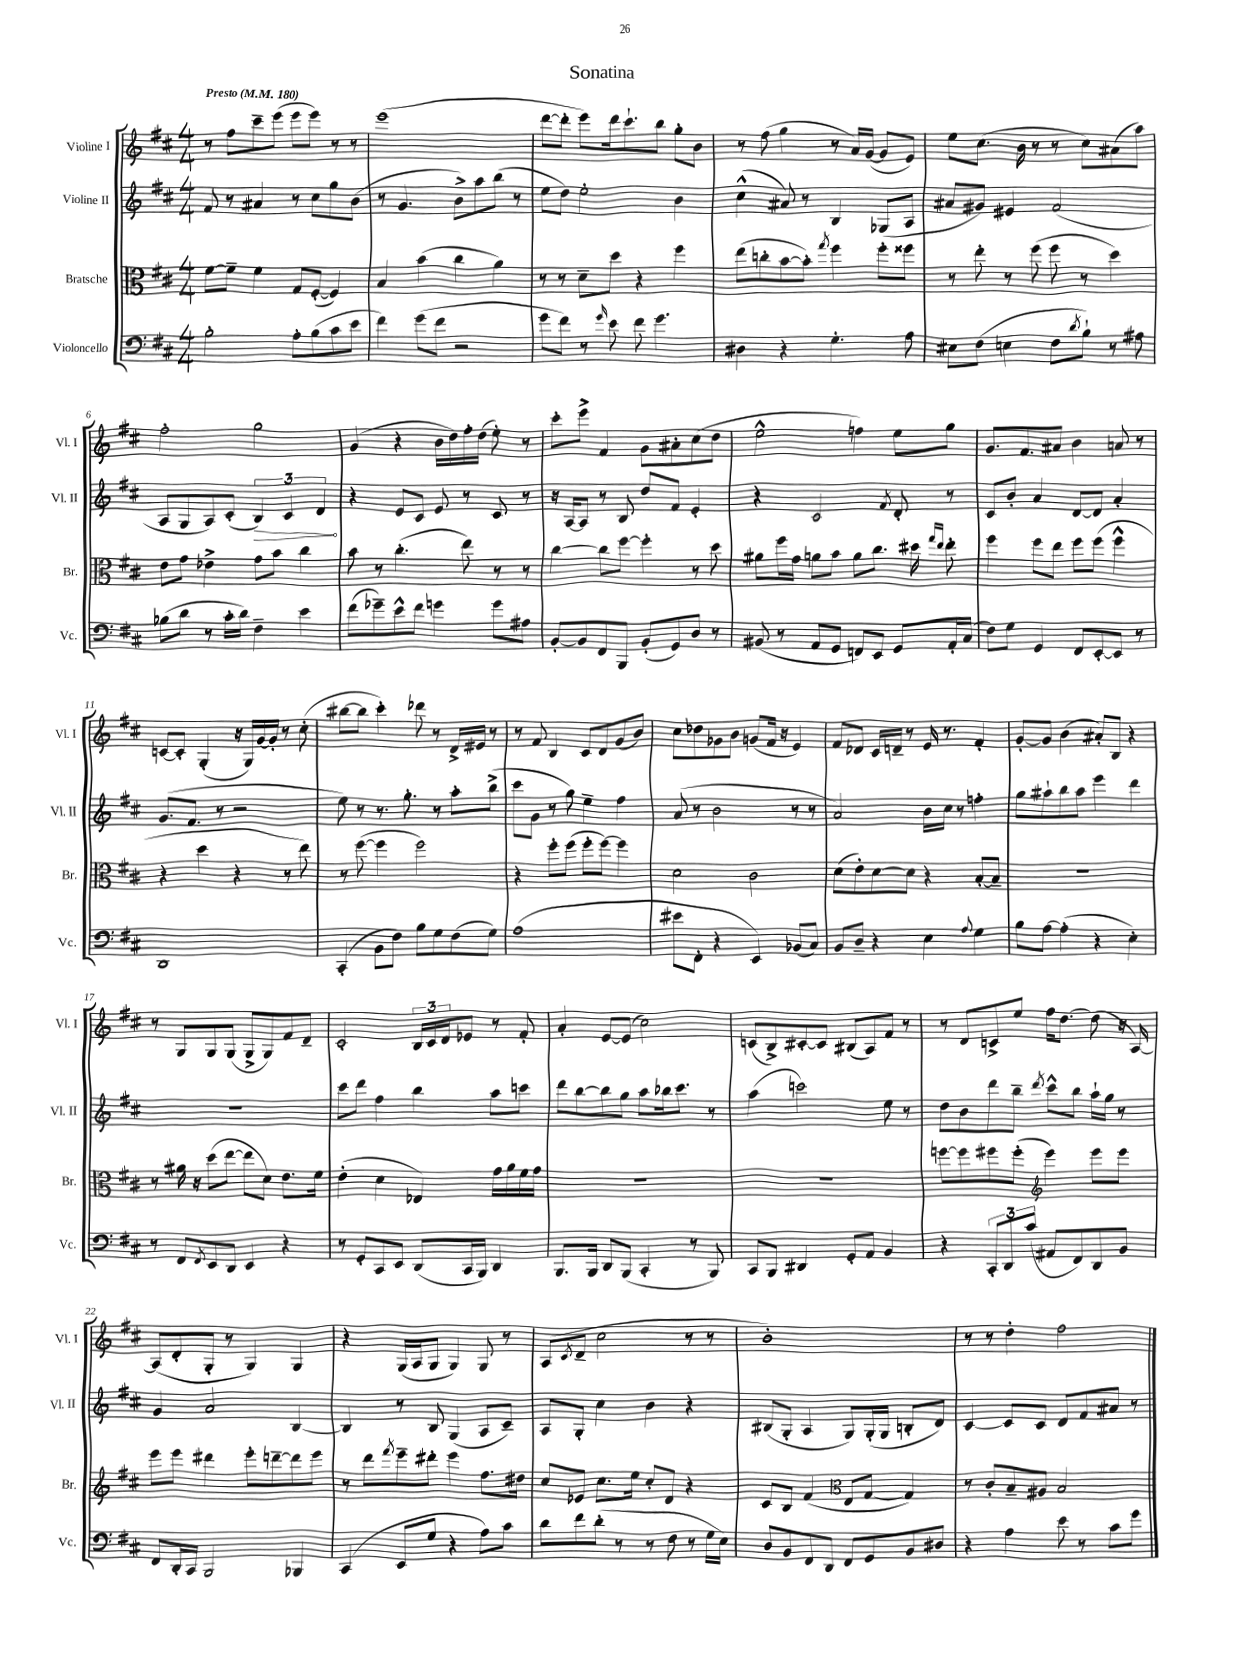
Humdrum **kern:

**kern	**kern	**kern	**kern
*staff4	*staff3	*staff2	*staff1
*clefF4	*clefC3	*clefG2	*clefG2
*k[f#c#]	*k[f#c#]	*k[f#c#]	*k[f#c#]
*M4/4	*M4/4	*M4/4	*M4/4
*MM180	*MM180	*MM180	*MM180
2B'	[8f#	8f#	8r
.	8f#~]	8r	8ff#
.	4f#	4a#	8ccc#~
.	.	.	(8eee
8A'	8G	8r	8eee
(8B	([8F#'	8cc#	8eee)
8c#	4F#])	8gg	8r
8e	.	(8b	8r
=	=	=	=
4f#)	4B	8r	(1eee
.	.	4.g	.
(8g	(4b	.	.
8f#	.	.	.
2r	4cc#	8b^)	.
.	.	8aa	.
.	4a)	(8bb	.
.	.	8r	.
=	=	=	=
8g	8r	8ee	[8ddd
8f#)	8r	8dd)	8ddd']
8r	8d~	2ee'	8eee)
16qqg	.	.	.
8e	8dd	.	16ddd
.	.	.	8.ccc#`
8f#	4r	.	.
4.g	.	.	8bb
.	4ff#	4b	8gg'
.	.	.	8b
=	=	=	=
4D#	(8ee	(4cc#^^	8r
.	8cc'	.	(8ff#
4r	[8b	8a#)	4gg
.	8b'])	8r	.
.	8qgg	.	.
4.G'	4ff#	4B	8r
.	.	.	16a)
.	.	.	([16g
.	8ff#'	(8G-	8g]
8A	8ff##	8A	8e)
=	=	=	=
8E#	8r	8a#	8ee
(8F#	8ee'	8g#)	(8.cc#
4E	8r	4e#	.
.	.	.	16b
.	(8ff#	.	8r
8F#	8ff#	(2f#	8r
8qd	.	.	.
8B`)	8r	.	8cc#)
8r	4dd)	.	(8a#
8A#	.	.	8aa)
=	=	=	=
(8B-	8e	8A	2ff#'
8d	8g	8G	.
8r	4e-^	8A)	.
16c#'	.	(8c#'	.
16d)	.	.	.
4F#~	8g	6B)	2gg
.	8b	.	.
.	.	6c#	.
4e	4cc#	.	.
.	.	6d	.
=	=	=	=
(8f#	8b	4r	(4g
8g-~)	8r	.	.
8e^^	(4.cc#'	8e	4r
8f#	.	8c#	.
4g	.	8e	16b
.	.	.	16dd)
.	8ee)	8r	16ff#'
.	.	.	(16dd
8g	8r	8c#	8ee')
8A#	8r	8r	8r
=	=	=	=
[8BB'	[4cc#	16r	8ccc#'
.	.	[16A	.
8BB]	.	8A]	8eee^
8FF#	8cc#]	8r	4f#
8BBB	[8ff#	8B	.
(8BB'	4ff#']	8dd	8g
8GG)	.	8f#	8a#'
8D	8r	4e'	(8cc#
8r	8dd	.	8dd
=	=	=	=
(8BB#	8a#	4r	2ee^^
8r	16ff#	.	.
.	16g	.	.
8AA	8a	2c#	.
8GG	8b	.	.
8FF)	8a	.	4ff)
8EE	8.cc#	.	.
.	.	8qf#	.
8GG	.	8d'	8ee
.	16dd#	.	.
.	16qqgg	.	.
.	16qqee	.	.
16AA'	8ee'	8r	8gg
(16C#	.	.	.
=	=	=	=
8F#)	4ff#	8c#	8.g
8G	.	8b'	.
.	.	.	8.f#
4GG	8ff#	4a	.
.	8ee	.	8a#
8FF#	8ff#	[8d	4b
[8EE'	(8ff#	8d]	.
8EE]	4ff#^^	4a'	8a
8r	.	.	8r
=	=	=	=
1DD	4r	(8.g	[8c
.	.	.	8c']
.	.	8.f#	.
.	4dd	.	(4G'
.	.	8r	.
.	4r	2r	16r
.	.	.	16G)
.	.	.	[16g
.	.	.	16g']
.	8r	.	8r
.	8ee)	.	(8cc#'
=	=	=	=
(4CC#'	8r	8ee)	[8bb#
.	([8ff#	8r	8bb#]
8BB	4ff#]	8.r	4ccc#')
8F#)	.	.	.
.	.	8.gg'	.
8B	2ff#)	.	8ddd-
8G	.	8r	8r
(8F#	.	8aa'	16d^
.	.	.	16e#
8G)	.	(8bb^	8r
=	=	=	=
(1A	4r	8ccc#	8r
.	.	8g	8f#
.	8ff#'	8r	4B
.	(8ff#	8gg)	.
.	8ff#'	4ee~	8c#
.	[8ff#)	.	8d
.	4ff#]	4ff#	(8g
.	.	.	8b)
=	=	=	=
8e#	2d	(8a	8cc#
8FF#'	.	8r	8dd-
4r	.	2b	8g-
.	.	.	8b
4EE)	2c#	.	(8g
.	.	.	16f#
.	.	.	16r
(8BB-	.	8r	4e)
8C#)	.	8r	.
=	=	=	=
8BB	(8d	2a)	8f#
8D~	8e')	.	8d-
4r	[8d	.	16c#
.	.	.	16d~
.	8d]	.	8r
4E	4r	16b	16e
.	.	16cc#	8.r
.	.	8r	.
8qqA	.	.	.
4G	[8B'	4ff'	4f#'
.	8B~]	.	.
=	=	=	=
8B	1r	8gg	[8g'
[8A	.	8aa#`	8g]
(4A']	.	8bb	(4b
.	.	8aa#	.
4r	.	4eee	8a#')
.	.	.	8B
4E')	.	4ddd	4r
=	=	=	=
8r	8r	1r	8r
8FF#	16a#	.	8G
.	16r	.	.
8qFF#	.	.	.
8EE	(8dd	.	8G
8DD	[8ee	.	(8G
4EE	8ee]	.	8G^
.	8d)	.	8G)
4r	8.e	.	8f#
.	.	.	8d~
.	16f#	.	.
=	=	=	=
8r	(4e'	8ccc#	2c#'
8GG'	.	8ddd	.
8CC#	4d	4ff#	.
8EE	.	.	.
(8DD	4E-)	4bb	24B
.	.	.	24c#
.	.	.	24d
16CC#	.	.	8e-
16BBB)	.	.	.
4DD	16g	8aa	8r
.	16a	.	.
.	16f#	8ccc	8f#'
.	16g	.	.
=	=	=	=
8.BBB	1r	8ddd	4a'
.	.	[8bb	.
16BBB	.	.	.
8DD	.	8bb]	[8e
(8BBB	.	8gg	(8e]
4CC#'	.	8aa	2cc#)
.	.	16bb-	.
.	.	8.ccc#	.
8r	.	.	.
8BBB)	.	8r	.
=	=	=	=
8CC#	1r	(4aa	(8c
8BBB	.	.	8B^)
4DD#	.	2ccc)	[8c#'
.	.	.	8c#]
8GG'	.	.	(8B#
8AA	.	.	8A)
4BB	.	8ee	8f#
.	.	8r	8r
=	=	=	=
4r	[8ff	8dd	8r
.	8ff]	8b	8d
12CC#'	8ff#	8ddd	8c^
12DD	.	.	.
.	(8ff#'	8bb~	8ee
(12c#	.	.	.
*	*clefG2	*	*
.	.	8qddd	.
8AA#	4eee)	8ccc#^^	16ff#
.	.	.	[8.dd
8FF#)	.	8bb	.
8DD	8eee	16aa`	(8dd]
.	.	16gg	.
8BB	8eee	8r	16r
.	.	.	[16A)
=	=	=	=
8FF#	8eee	4g	(8A]
16DD'	8eee	.	8d'
16CC#	.	.	.
2BBB	4ddd#	2a	8G'
.	.	.	8r
.	8eee'	.	4G)
.	[8ddd~	.	.
4BBB-	8ddd]	[4B	4G
.	8eee	.	.
=	=	=	=
(4CC#	8r	4B]	4r
.	8ddd	.	.
.	8qfff#	.	.
8EE	8eee~	8r	(16G
.	.	.	16A
8G	8ddd#'	8B	8G
4r	4eee	(4G	4G)
8A)	8.ff#	8A	8G
8c#	.	8c#~)	8r
.	16dd#	.	.
=	=	=	=
8d	8cc#	8A	(8A
.	.	.	8qc#
8f#	8e-	8G'	8d~
(8d'	8.cc#	4cc#	2cc#
8r	.	.	.
.	16ee	.	.
8r	8cc#'	4b	.
8F#	8d	.	.
8r	4r	4r	8r
16G	.	.	8r
16E)	.	.	.
=	=	=	=
8D	8c#	(8B#	1b')
8BB	8B	8G'	.
8FF#	(4f#	4A	.
8DD	.	.	.
*	*clefC3	*	*
8FF#	8E	8G)	.
8GG	[8G	(16G'	.
.	.	16G	.
8BB	4G])	8B'	.
8D#	.	8d)	.
=	=	=	=
4r	8r	[4c#	8r
.	8c#'	.	8r
4A	8B~	8c#]	4dd'
.	8A#	8c#	.
8e	2B	8d	2ff#
8r	.	8f#	.
8c#	.	8a#	.
8g	.	8r	.
==	==	==	==
*-	*-	*-	*-
